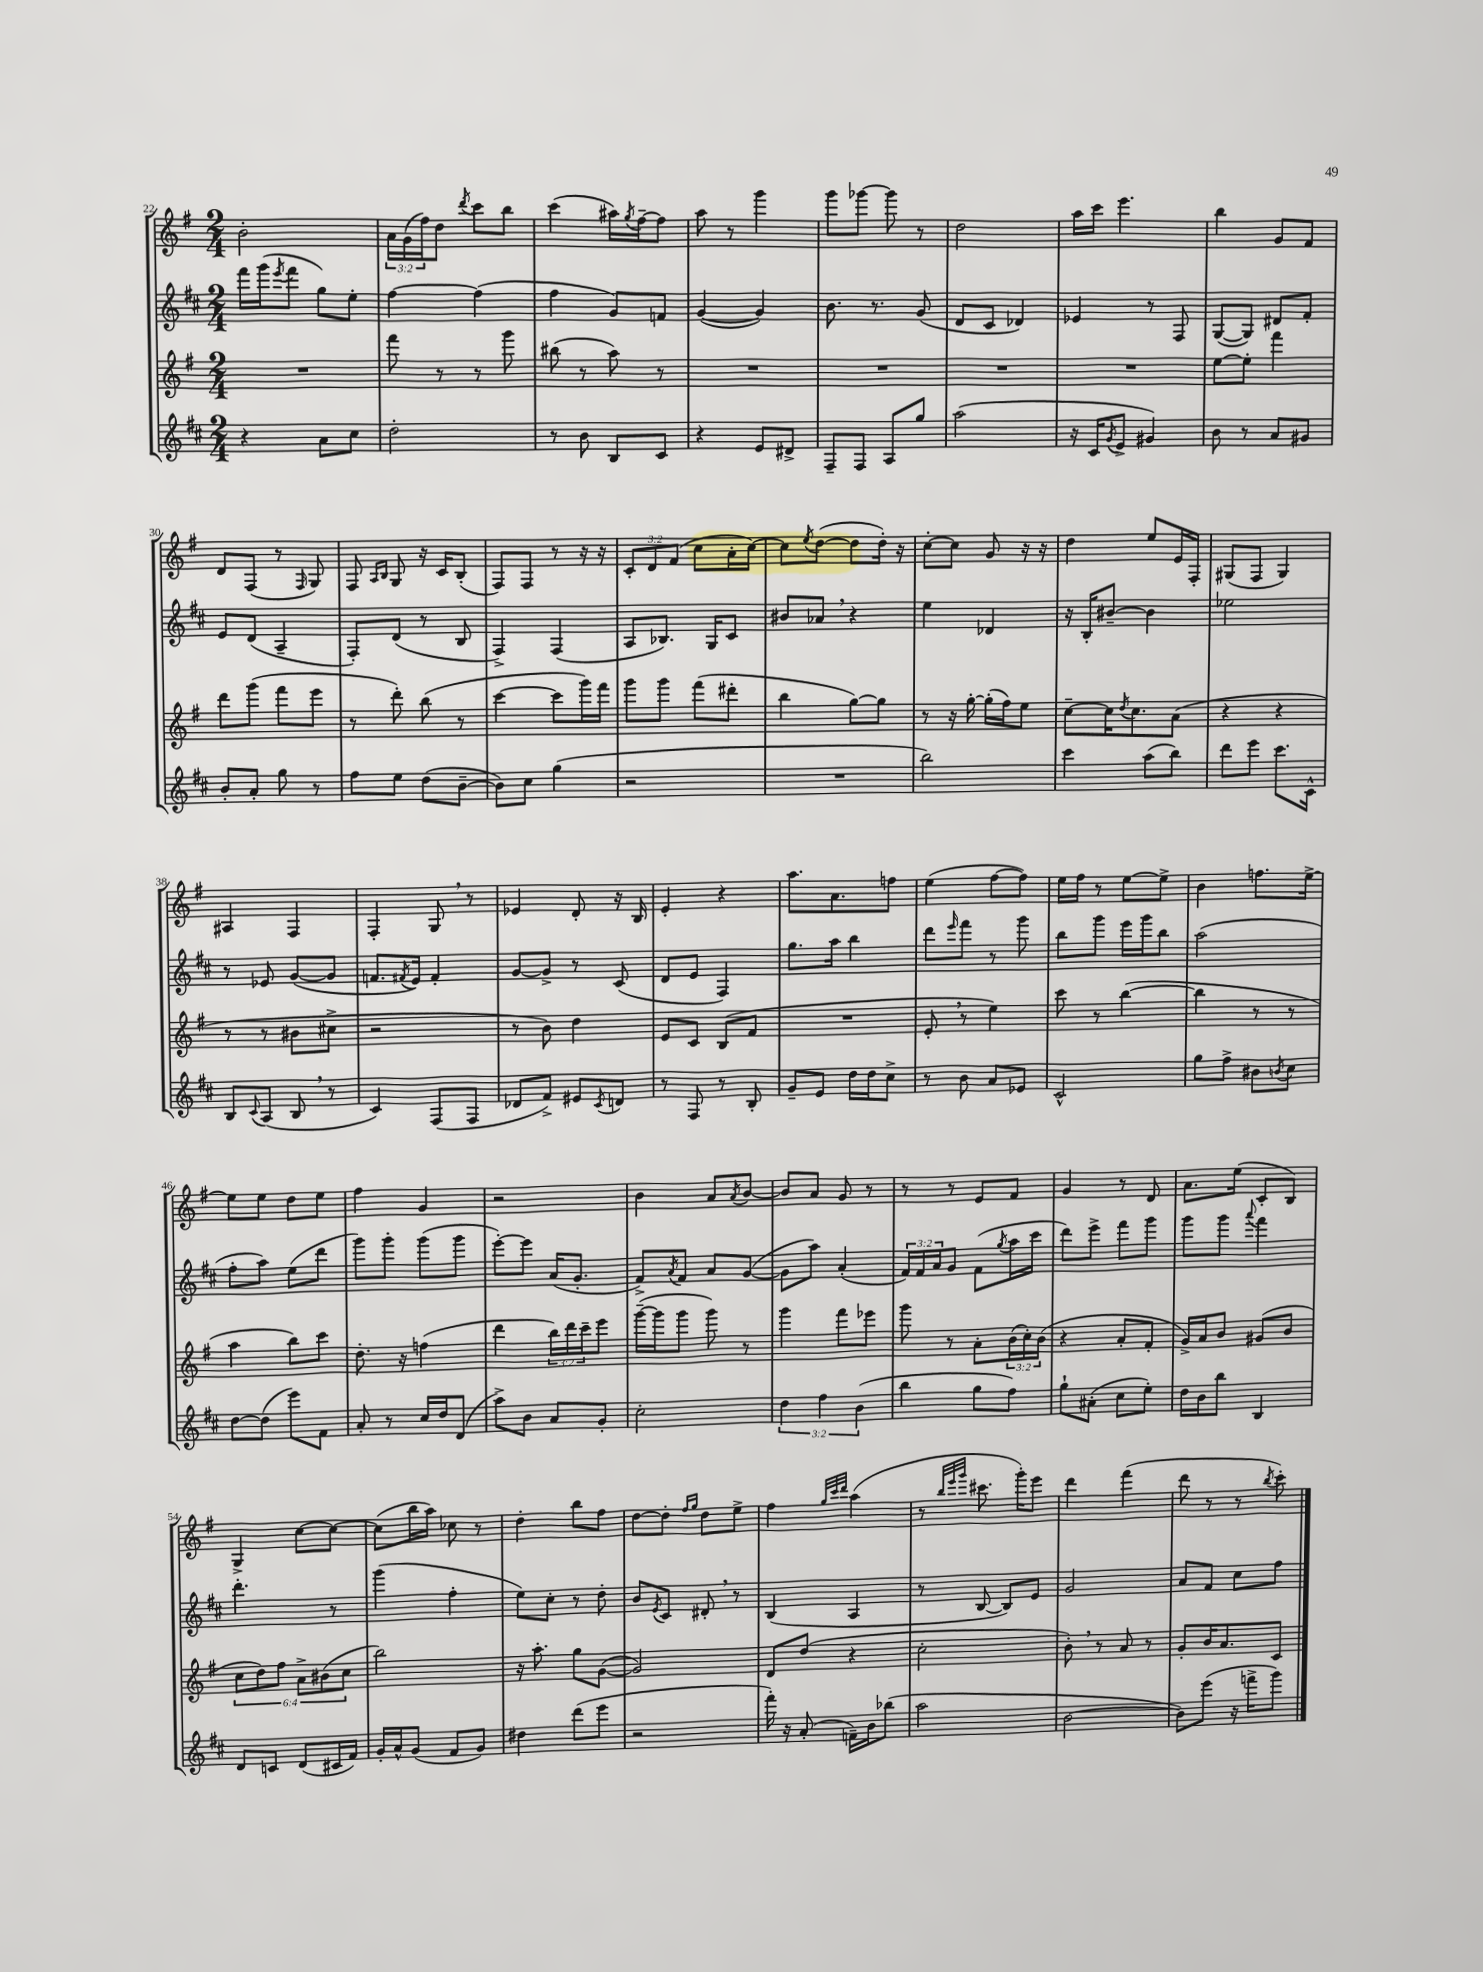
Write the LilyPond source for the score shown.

<<
\new StaffGroup <<
\new Staff = "s0" {
    \clef treble \key g \major \numericTimeSignature \time 2/4 \override Staff.TupletNumber.text = #tuplet-number::calc-fraction-text
    b'2-. |
    \tuplet 3/2 { a'16 g'16( fis''16) } d''8 \acciaccatura { d'''8 } c'''8 b''8 |
    c'''4( ais''16) \acciaccatura { g''8 } fis''16~-- fis''8 |
    a''8 r8 g'''4 |
    g'''8 ges'''8~ ges'''8 r8 |
    d''2 |
    a''16 c'''16 e'''4. |
    b''4 g'8 fis'8 |
    d'8 fis8( r8 \grace { fis16 } g8) |
    fis8 \grace { a16 b16 } g8 r16 c'16 b8-.( |
    fis8) fis8 r8 r16 r16 |
    \tuplet 3/2 { c'8-. d'8 fis'8( } c''8 a'16-. c''16~) |
    c''8 \acciaccatura { e''8 } d''8~( d''8 d''16-.) r16 |
    c''8~-. c''8 g'8 r16 r16 |
    d''4 e''8 e'16 fis16-. |
    gis8( fis8 gis4) |
    ais4 fis4 |
    fis4-. g8 \breathe r8 |
    ees'4 d'8-. r16 b16 |
    e'4-. r4 |
    a''8. a'8. f''8 |
    e''4( fis''8~ fis''8) |
    e''16 fis''16 r8 e''8~ e''8-> |
    b'4 f''8. e''16~-> |
    e''8 e''8 d''8 e''8 |
    fis''4 g'4 |
    r2 |
    b'4 a'8 \acciaccatura { a'8 } b'8~ |
    b'8 a'8 g'8 r8 |
    r8 r8 e'8 fis'8 |
    g'4 r8 d'8 |
    a'8. e''16( c'8-. b8) |
    g4-> c''8~ c''8~ |
    c''8( b''16 a''16) ces''8 r8 |
    d''4-. b''8 fis''8 |
    d''8~ d''8-. \grace { fis''16 g''16 } d''8 e''8-> |
    fis''4 \grace { g''32 c'''32 d'''32 } a''4( |
    r8 \grace { b''32 e'''32 g'''32 } cis'''8. g'''16-.) e'''8 |
    d'''4 fis'''4( |
    d'''8 r8 r8 \acciaccatura { b''8 } c'''8-.) \bar "|." |
}
\new Staff = "s1" {
    \clef treble \key d \major \numericTimeSignature \time 2/4 \override Staff.TupletNumber.text = #tuplet-number::calc-fraction-text
    fis'''16 g'''16( \acciaccatura { e'''8 } fis'''8 g''8) e''8-. |
    fis''4~ fis''4( |
    fis''4 g'8) f'8 |
    g'4~( g'4) |
    b'8. r8. g'8( |
    d'8 cis'8 des'4) |
    ees'4 r8 fis8 |
    g8~( g8) dis'8 fis'8-. |
    e'8 d'8( a4-- |
    fis8-.) d'8( r8 b8 |
    fis4->) fis4( |
    a8 bes8.) g16 cis'8 |
    bis'8 aes'8 \breathe r4 |
    e''4 des'4 |
    r16 b16-. bis'8~-- bis'4 |
    ees''2 |
    r8 ees'8 g'8~( g'8 |
    f'8. \acciaccatura { fis'8 } e'16) fis'4-. |
    g'8~ g'8-> r8 cis'8( |
    d'8 e'8 fis4) |
    g''8. a''16 b''4 |
    d'''8 \grace { e'''16 } fis'''8 r8 g'''8 |
    b''8 g'''8 e'''16 g'''16 b''8 |
    a''2( |
    fis''8-. a''8) e''8( d'''8 |
    g'''8) g'''8-. g'''8( g'''8 |
    e'''8~-.) e'''8 a'16( g'8.-. |
    fis'8->) \acciaccatura { a'8 } fis'8 a'8 g'8~( |
    g'8 a''8) a'4-.( |
    \tuplet 3/2 { fis'16) fis'16 a'16 } g'8 fis'8( \acciaccatura { g''8 } a''16 cis'''16 |
    d'''8) e'''8-> fis'''8 g'''8 |
    g'''8 g'''8 \appoggiatura { a'''8 } fis'''4 |
    d'''4.-. r8 |
    g'''4( fis''4-. |
    e''8) cis''8-. r8 d''8-. |
    b'8 \acciaccatura { e'8 } cis'8 dis'8-. \breathe r8 |
    b4( a4 |
    r8 b8~ b8) e'8 |
    g'2 |
    a'8 fis'8 cis''8 fis''8 \bar "|." |
}
\new Staff = "s2" {
    \clef treble \key g \major \numericTimeSignature \time 2/4 \override Staff.TupletNumber.text = #tuplet-number::calc-fraction-text
    R2 |
    fis'''8 r8 r8 g'''8 |
    bis''8( r8 a''8) r8 |
    R2 |
    R2 |
    R2 |
    R2 |
    e''8~ e''8-. fis'''4 |
    d'''8 g'''8( fis'''8 e'''8 |
    r8 d'''8-.) b''8( r8 |
    c'''4~ c'''8 g'''16) fis'''16 |
    g'''8 g'''8 fis'''8( dis'''8-. |
    b''4 g''8~) g''8 |
    r8 r16 g''16~-. g''16-.( fis''16) e''8 |
    c''8~-- c''16 \acciaccatura { d''8 } c''8. a'8( |
    r4 r4 |
    r8 r8 bis'8 cis''8-> |
    r2 |
    r8 b'8) d''4 |
    e'8 c'8 b8( fis'8 |
    R2 |
    e'8-. \breathe r8 e''4) |
    c'''8 r8 b''4~( |
    b''4 r8 r8 |
    a''4 b''8) c'''8 |
    d''8.-. r16 f''4( |
    d'''4 \tuplet 3/2 { b''16) d'''16 c'''16-- } e'''8 |
    g'''16~--( g'''16 g'''8 g'''8) r8 |
    g'''4 fis'''8 ees'''8 |
    g'''8 r8 a'8-. \tuplet 3/2 { b'16( c''16-.) b'16( } |
    r4 a'8-. fis'8-. |
    g'16->) a'16 b'8 gis'8( b'8 |
    \tuplet 6/4 { c''8 d''8) fis''8 a'8-> bis'8( c''8 } |
    b''2) |
    r16 a''8.-. g''8 g'8~( |
    g'2) |
    d'8 d''8( r4 |
    c''2-. |
    b'8-.) \breathe r8 a'8 r8 |
    g'8-. b'16 a'8. c'8 \bar "|." |
}
\new Staff = "s3" {
    \clef treble \key d \major \numericTimeSignature \time 2/4 \override Staff.TupletNumber.text = #tuplet-number::calc-fraction-text
    r4 a'8 cis''8 |
    d''2-. |
    r8 b'8 b8 cis'8 |
    r4 e'8 dis'8-> |
    fis8-- fis8 a8 g''8 |
    a''2( |
    r16 cis'16 \acciaccatura { g'8 } e'8-> gis'4) |
    b'8 r8 a'8 gis'8 |
    b'8-. a'8-. g''8 r8 |
    fis''8 e''8 d''8( b'8~-- |
    b'8) cis''8 g''4( |
    r2 |
    R2 |
    b''2) |
    cis'''4 a''8( b''8) |
    d'''8 e'''8 cis'''8. cis'16-^ |
    b8 \appoggiatura { cis'8 } a8( b8 \breathe r8 |
    cis'4) fis8( fis8 |
    des'8 fis'8->) eis'8 \acciaccatura { cis'8 } d'8 |
    r8 fis8 r8 b8-. |
    g'8-- e'8 d''16 d''16 cis''8-> |
    r8 b'8 a'8 ees'8 |
    cis'2-^ |
    g''8 fis''8-> bis'8 \acciaccatura { b'8 } cis''8 |
    d''8~ d''8( e'''8) fis'8 |
    a'8-. r8 cis''16 d''16 d'8( |
    a''8->) b'8 a'8 g'8-. |
    cis''2-. |
    \tuplet 3/2 { d''4 fis''4 b'4( } |
    b''4 g''8 fis''8) |
    g''8-! ais'8-.( cis''8 e''8-.) |
    d''16 b'16 b''8 b4 |
    d'8 c'8 d'8( cis'16 fis'16) |
    g'16-. a'16-^ g'8( fis'8 g'8) |
    dis''4 d'''8( e'''8 |
    r2 |
    fis'''16-.) r16 a'8-.( f'16--) b'16 bes''8( |
    a''2 |
    b'2~ |
    b'8) e'''8( r16 f'''16-> g'''8) \bar "|." |
}
>>
>>
\layout { \context { \Score currentBarNumber = #22 } }
